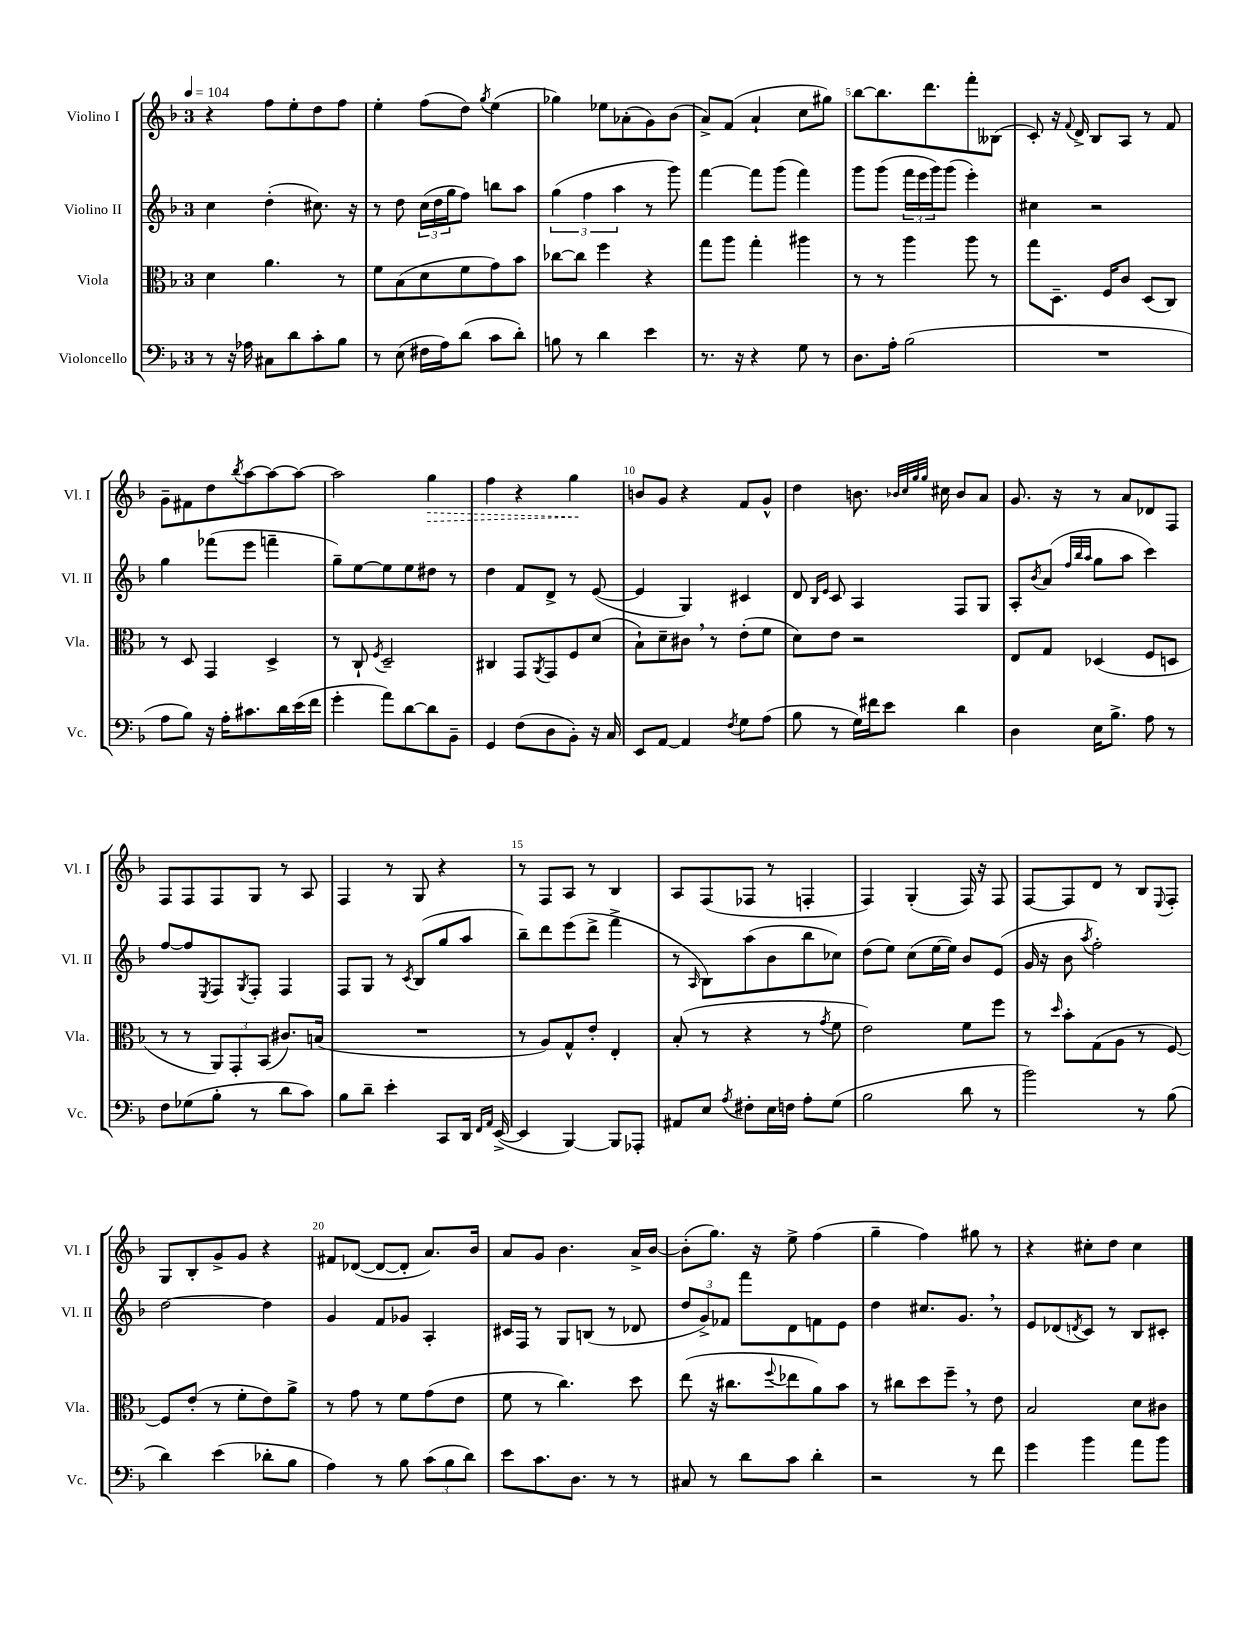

**kern	**kern	**kern	**kern	**dynam
*part4	*part3	*part2	*part1	*part1
*staff4	*staff3	*staff2	*staff1	*staff1
*I"Violoncello	*I"Viola	*I"Violino II	*I"Violino I	*
*I'Vc.	*I'Vla.	*I'Vl. II	*I'Vl. I	*
*clefF4	*clefC3	*clefG2	*clefG2	*
*k[b-]	*k[b-]	*k[b-]	*k[b-]	*
*M3/4	*M3/4	*M3/4	*M3/4	*
*MM104	*MM104	*MM104	*MM104	*
=1	=1	=1	=1	=1
8r	4d\	4cc\	4r	.
16r	.	.	.	.
16A-X\	.	.	.	.
8C#X\L	4.a\	(4dd'\	8ff\L	.
8d\	.	.	8ee'\	.
8c'\	.	8.cc#X\)	8dd\	.
8B-\J	8r	.	8ff\J	.
.	.	16r	.	.
=2	=2	=2	=2	=2
8r	8f\L	8r	4ee'\	.
(8E\	(8B-\	8dd\	.	.
16F#X\LL	8d\	(24cc\LL	(8ff\L	.
.	.	24dd\	.	.
16A\J)	.	.	.	.
.	.	24gg\J	.	.
(8d\J	8f\	8ff\J)	8dd\J)	.
.	.	.	8qgg/	.
8c\L	8g\)	8bbn\L	(4ee\	.
8d'\J)	8b-\J	8aa\J	.	.
=3	=3	=3	=3	=3
8Bn\	[8cc-X\L	(6gg\	4gg-X\)	.
8r	8cc-\J]	.	.	.
.	.	6ff\	.	.
4d\	4ff\	.	8ee-X\L	.
.	.	6aa\	.	.
.	.	.	(8a-X'\	.
4e\	4r	8r	8g\)	.
.	.	8ggg\)	(8b-\J	.
=4	=4	=4	=4	=4
8.r	8gg\L	[4fff\	8a^/L)	.
.	8aa\J	.	(8f/J	.
16r	.	.	.	.
4r	4gg'\	8fff\L]	4a`/	.
.	.	(8ggg\J	.	.
8G\	4aa#X\	4fff\)	8cc\L	.
8r	.	.	8gg#X\J)	.
=5	=5	=5	=5	=5
8.D\L	8r	8ggg\L	[8bb-\L	.
.	8r	(8ggg\J	8.bb-\]	.
16A'\Jk	.	.	.	.
(2B-\	4aa\	24fff\LL	.	.
.	.	24eee\	.	.
.	.	.	8.ddd\	.
.	.	24ggg\J)	.	.
.	.	(8ggg\J	.	.
.	8aa\	4eee'\)	8fff'\	.
.	8r	.	(8B--X\J	.
=6	=6	=6	=6	=6
2.r	8gg\L	4cc#X\	8c'/)	.
.	8.D~\J	.	16r	.
.	.	.	8qqf/	.
.	.	.	16d^/	.
.	.	2r	8B-/L	.
.	16F/KL	.	.	.
.	8c/J	.	8A/J	.
.	(8D/L	.	8r	.
.	8C/J)	.	8f/	.
!!LO:LB:g=z
=7	=7	=7	=7	=7
8A\L	8r	4gg\	8g~\L	.
8B-\J)	8D/	.	8f#X\	.
16r	4GG/	(8fff-X\L	8dd\	.
16A'\KL	.	.	.	.
.	.	.	8qbb-/	.
8.c#X\	.	8eee\J	[8aa\	.
.	4D^/	4fffn~\	8aa\_	.
16d\L	.	.	.	.
(16e\	.	.	8aa\J_	.
16f\JJ	.	.	.	.
=8	=8	=8	=8	=8
4g'\	8r	8gg~\L)	2aa\]	.
.	8C`/	[8ee\	.	.
.	8qF/	.	.	.
8a\L)	2D~/	8ee\]	.	.
[8d\	.	8ee\	.	.
!	!	!	!	!LO:HP:b
8d\]	.	8dd#X\J	4gg\	>
8BB-~\J	.	8r	.	.
=9	=9	=9	=9	=9
4GG/	4C#X/	4dd\	4ff\	.
(8F\L	8GG/L	8f/L	4r	.
.	8qAA/	.	.	.
8D\	8GG/	8d^/J	.	.
8BB-'\J)	8F/	8r	4gg\	.
16r	(8d/J	([8e/	.	.
16C/	.	.	.	.
.	.	.	.	]
=10	=10	=10	=10	=10
8EE/L	8B-`\L)	4e/]	8bn/L	.
[8AA/J	8d~\	.	8g/J	.
4AA/]	8c#X,\J	4G/)	4r	.
.	8r	.	.	.
8qF/	.	.	.	.
8G\L	(8e'\L	4c#X/	8f/L	.
(8A\J	8f\J	.	8g^^/J	.
=11	=11	=11	=11	=11
8B-\	8d\L)	8d/	4dd\	.
.	.	16qqB-/LL	.	.
.	.	16qqe/JJ	.	.
8r	8e\J	8c/	.	.
16G\LL)	2r	4A/	8.bn\	.
16f#X\J	.	.	.	.
8e\J	.	.	.	.
.	.	.	32qqb-X/LLL	.
.	.	.	32qqcc/	.
.	.	.	32qqgg/	.
.	.	.	32qqgg/JJJ	.
.	.	.	16cc#X\	.
4d\	.	8F/L	8b-/L	.
.	.	8G/J	8a/J	.
=12	=12	=12	=12	=12
4D\	8E/L	8A'/L	8.g/	.
.	.	8qb-/	.	.
.	8G/J	(8a/J	.	.
.	.	.	16r	.
.	.	32qqff/LLL	.	.
.	.	32qqbb-/	.	.
.	.	32qqaa/JJJ	.	.
16E\KL	(4D-X/	8gg\L	8r	.
8.B-^\J	.	.	.	.
.	.	8aa\J	8a/L	.
8A\	8F/L	4ccc\)	8d-X/	.
8r	8Dn/J	.	8F/J	.
!!LO:LB:g=z
=13	=13	=13	=13	=13
8F\L	8r	[8ff/L	8F/L	.
(8G-X\	8r	8ff/]	8F/	.
.	.	8qE/	.	.
8B-'\J	12AA/L)	8F/	8F/	.
.	12GG'/	.	.	.
.	.	8qG/	.	.
8r	.	8F'/J	8G/J	.
.	(12BB-/J	.	.	.
8d\L	8.c#X/L)	4F/	8r	.
8c\J)	.	.	8A/	.
.	(16Bn/Jk	.	.	.
=14	=14	=14	=14	=14
8B-\L	2.r	8F/L	4F/	.
8d~\J	.	8G/J	.	.
4e'\	.	8r	8r	.
.	.	8qc/	.	.
.	.	(8B-/L	8G/	.
8CC/L	.	8gg/	4r	.
16DD/Jk	.	8aa/J	.	.
16qqFF/LL	.	.	.	.
16qqAA/JJ	.	.	.	.
([16EE^/	.	.	.	.
=15	=15	=15	=15	=15
4EE/]	8r	8bb-~\L)	8r	.
.	8A/L)	8ddd\	8F/L	.
[4BBB-/)	8G^^/	(8eee\	8A/J	.
.	8e'/J	8ddd^\J	8r	.
8BBB-/L]	4E'/	4fff^\	4B-/	.
8AAA-X'/J	.	.	.	.
=16	=16	=16	=16	=16
8AA#X/L	(8B-'/	8r	8A/L	.
.	.	16qqA/	.	.
8E/J	8r	8B-\L)	(8F/	.
8qA/	.	.	.	.
8F#X'\L	4r	(8aa\	8F-X/J	.
16E\L	.	8b-\	8r	.
16Fn\JJ	.	.	.	.
8A'\L	8r	8bb-\	4Fn'/	.
.	8qg/	.	.	.
(8G\J	8f\	8cc-X\J)	.	.
=17	=17	=17	=17	=17
2B-\	2e\)	(8dd\L	4F/)	.
.	.	8ee\J)	.	.
.	.	(8cc\L	(4G'/	.
.	.	[16ee\L	.	.
.	.	16ee\JJ])	.	.
8d\	8f\L	8b-/L	16F/)	.
.	.	.	16r	.
8r	8ff\J	(8e/J	8F/	.
=18	=18	=18	=18	=18
2b-\)	8r	16g/	[8F/L	.
.	.	16r	.	.
.	16qqdd/	.	.	.
.	8b-'\L	8b-\	8F/]	.
.	.	8qaa/	.	.
.	(8G\	2ff'\)	8d/J	.
.	8A\J	.	8r	.
8r	8r	.	8B-/L	.
.	.	.	8qqE/	.
(8B-\	[8F/)	.	8F'/J	.
!!LO:LB:g=z
=19	=19	=19	=19	=19
4d\)	8F/L]	[2dd\	8G/L	.
.	(8e'/J	.	8B-'/	.
(4e\	8r	.	8g^/	.
.	8f'\L	.	8g/J	.
8d-X'\L	8e\)	4dd\]	4r	.
8B-\J	8a^\J	.	.	.
=20	=20	=20	=20	=20
4A\)	8r	4g/	8f#X/L	.
.	8g\	.	([8d-X/J	.
8r	8r	8f/L	8d-/L_	.
8B-\	8f\L	8g-X/J	8d-'/J]	.
(12c\L	(8g\	4A'/	8.a/L)	.
12B-\	.	.	.	.
.	8e\J	.	.	.
12d\J)	.	.	.	.
.	.	.	16b-/Jk	.
=21	=21	=21	=21	=21
8e\L	8f\	16c#X/LL	8a/L	.
.	.	16F/JJ	.	.
8.c\	8r	8r	8g/J	.
.	4.cc\)	8G/L	4.b-\	.
8.D\J	.	.	.	.
.	.	(8Bn/J	.	.
8r	.	8r	.	.
8r	8dd\	8d-X/	16a^/LL	.
.	.	.	[16b-/JJ	.
=22	=22	=22	=22	=22
8C#X/	(8ee\	12dd/L	(8b-'\L]	.
.	.	12g^/)	.	.
8r	16r	.	8.gg\J)	.
.	.	12f-X/J	.	.
.	8.cc#X\L	.	.	.
8d\L	.	8fff\L	.	.
.	.	.	16r	.
.	8qqff/	.	.	.
8c\J	8ee-X\	8d\	8ee^\	.
4d'\	8a\)	8fn\	(4ff\	.
.	8b-\J	8e\J	.	.
=23	=23	=23	=23	=23
2r	8r	4dd\	4gg~\	.
.	8cc#X\L	.	.	.
.	8dd\	8.cc#X/L	4ff\)	.
.	8ff~,\J	.	.	.
.	.	8.g,/J	.	.
8r	8r	.	8gg#X\	.
8f\	8e\	8r	8r	.
=24	=24	=24	=24	=24
4g\	2B-/	8e/L	4r	.
.	.	(8d-X/	.	.
.	.	8qdn/	.	.
4b-\	.	8c/J)	8cc#X'\L	.
.	.	8r	8dd\J	.
8a\L	8d\L	8B-/L	4cc#\	.
8b-\J	8c#X\J	8c#X'/J	.	.
==	==	==	==	==
*-	*-	*-	*-	*-
